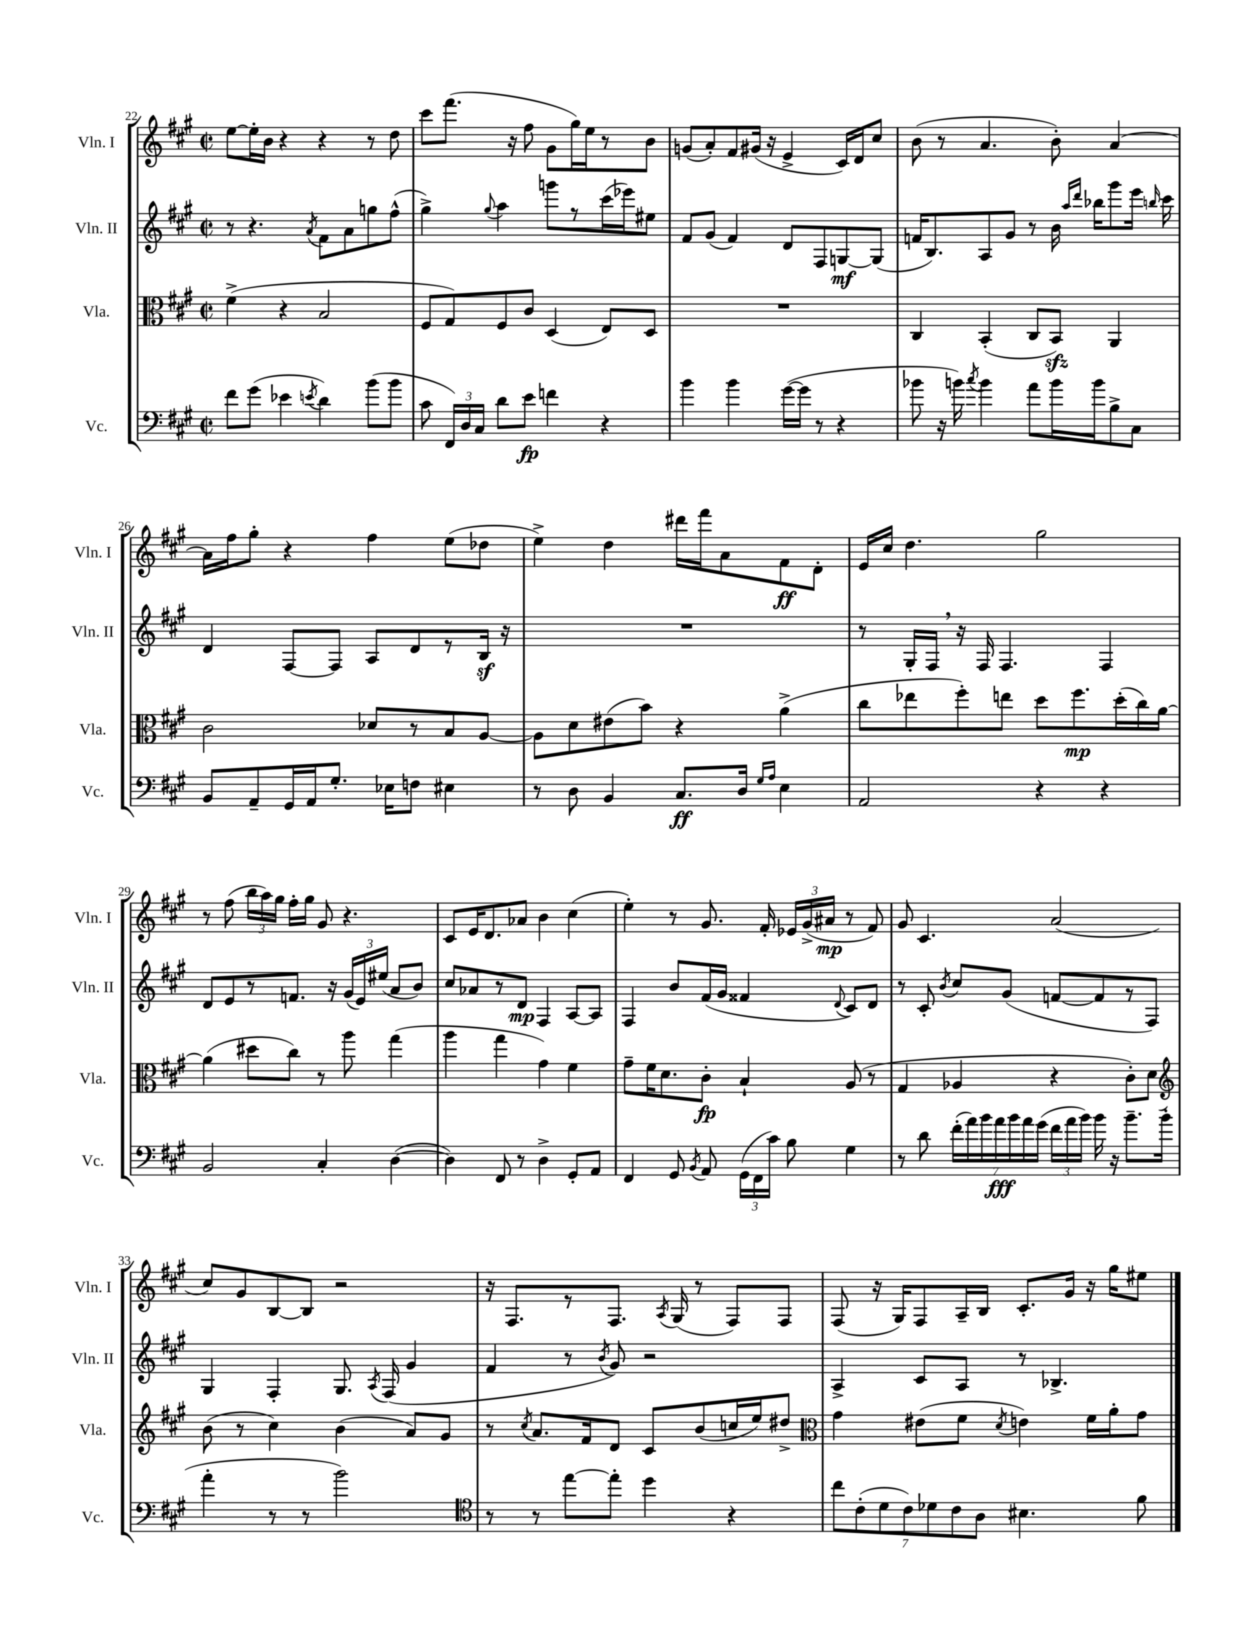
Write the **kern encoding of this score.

**kern	**dynam	**kern	**dynam	**kern	**dynam	**kern	**dynam
*part4	*part4	*part3	*part3	*part2	*part2	*part1	*part1
*staff4	*staff4	*staff3	*staff3	*staff2	*staff2	*staff1	*staff1
*I"Vc.	*	*I"Vla.	*	*I"Vln. II	*	*I"Vln. I	*
*I'Vc.	*	*I'Vla.	*	*I'Vln. II	*	*I'Vln. I	*
*clefF4	*	*clefC3	*	*clefG2	*	*clefG2	*
*k[f#c#g#]	*	*k[f#c#g#]	*	*k[f#c#g#]	*	*k[f#c#g#]	*
*M2/2	*	*M2/2	*	*M2/2	*	*M2/2	*
*met(c|)	*	*met(c|)	*	*met(c|)	*	*met(c|)	*
=22	=22	=22	=22	=22	=22	=22	=22
8f#\L	.	(4f#^\	.	8r	.	[8ee\L	.
(8g#\J	.	.	.	4.r	.	16ee'\L]	.
.	.	.	.	.	.	16b\JJ	.
4e-X\	.	4r	.	.	.	4r	.
8qen/	.	.	.	8qa/	.	.	.
4d\)	.	2B/	.	8f#\L	.	4r	.
.	.	.	.	8a\	.	.	.
(8b\L	.	.	.	8ggn\	.	8r	.
8b\J	.	.	.	(8ff#^^\J	.	8dd\	.
=23	=23	=23	=23	=23	=23	=23	=23
8c#\	.	8F#/L	.	4gg#^\)	.	8ccc#\L	.
24FF#/LL)	.	8G#/)	.	.	.	(8.fff#\J	.
24D/	.	.	.	.	.	.	.
24C#/JJ	.	.	.	.	.	.	.
.	.	.	.	8qqgg#/	.	.	.
8d\L	.	8F#/	.	4aa\	.	.	.
.	.	.	.	.	.	16r	.
8e\J	fp	8c#/J	.	.	.	8ff#\	.
4fn\	.	(4D/	.	8gggn\L	.	8g#\L	.
.	.	.	.	8r	.	16gg#\L)	.
.	.	.	.	.	.	16ee\J	.
4r	.	8E/L)	.	(16ccc#\L	.	8r	.
.	.	.	.	16eee-X\J)	.	.	.
.	.	8D/J	.	8ee#X\J	.	8b\J	.
=24	=24	=24	=24	=24	=24	=24	=24
4b\	.	1r	.	8f#/L	.	(8gn/L	.
.	.	.	.	(8g#/J	.	8a'/)	.
4b\	.	.	.	4f#/)	.	8f#/	.
.	.	.	.	.	.	(16g#X/Jk	.
.	.	.	.	.	.	16r	.
([16g#\LL	.	.	.	8d/L	.	4e^/	.
16g#\JJ]	.	.	.	.	.	.	.
8r	.	.	.	8F#/	.	.	.
4r	.	.	.	[8Gn/	mf	16c#/LL)	.
.	.	.	.	.	.	16d/J	.
.	.	.	.	(8G/J]	.	8cc#/J	.
=25	=25	=25	=25	=25	=25	=25	=25
8b-X\	.	4C#/	.	16fn/KL	.	(8b\	.
.	.	.	.	8.B/)	.	.	.
16r	.	.	.	.	.	8r	.
16bn\)	.	.	.	.	.	.	.
8qcc#/	.	.	.	.	.	.	.
4b\	.	(4BB'/	.	8A/	.	4.a/	.
.	.	.	.	8g#/J	.	.	.
8a\L	.	8C#/L	.	8r	.	.	.
16b\L	.	8BBzz/J)	.	16b\	.	8b'\)	.
.	.	.	.	16qqaa/LL	.	.	.
.	.	.	.	16qqddd/JJ	.	.	.
16b\J	.	.	.	16bb-X\KL	.	.	.
8B^\	.	4AA/	.	8ggg#\	.	[4a/	.
8C#\J	.	.	.	16eee\Jk	.	.	.
.	.	.	.	16qqbbn/	.	.	.
.	.	.	.	16ccc#\	.	.	.
!!LO:LB:g=z
=26	=26	=26	=26	=26	=26	=26	=26
8BB/L	.	2c#\	.	4d/	.	16a\LL]	.
.	.	.	.	.	.	16ff#\J	.
8AA~/	.	.	.	.	.	8gg#'\J	.
16GG#/L	.	.	.	[8F#/L	.	4r	.
16AA/J	.	.	.	.	.	.	.
8.G#'/J	.	.	.	8F#/J]	.	.	.
.	.	8d-X/L	.	8A/L	.	4ff#\	.
16E-X\KL	.	.	.	.	.	.	.
8Fn\J	.	8r	.	8d/	.	.	.
4E#X\	.	8B/	.	8r	.	(8ee\L	.
.	.	[8A/J	.	16Bz/Jk	.	8dd-X\J	.
.	.	.	.	16r	.	.	.
=27	=27	=27	=27	=27	=27	=27	=27
8r	.	8A\L]	.	1r	.	4ee^\)	.
8D\	.	8d\	.	.	.	.	.
4BB/	.	(8e#X\	.	.	.	4dd\	.
.	.	8b\J)	.	.	.	.	.
8.C#/L	ff	4r	.	.	.	16ddd#X\LL	.
.	.	.	.	.	.	16fff#\J	.
.	.	.	.	.	.	8a\	.
16D/Jk	.	.	.	.	.	.	.
16qqG#/LL	.	.	.	.	.	.	.
16qqA/JJ	.	.	.	.	.	.	.
4E\	.	(4a^\	.	.	.	8f#\	ff
.	.	.	.	.	.	8d'\J	.
=28	=28	=28	=28	=28	=28	=28	=28
2AA/	.	8cc#\L	.	8r	.	16e/LL	.
.	.	.	.	.	.	16cc#/JJ	.
.	.	8ee-X\	.	16G#'/LL	.	4.dd\	.
.	.	.	.	16F#,/JJ	.	.	.
.	.	8ff#'\)	.	16r	.	.	.
.	.	.	.	16F#/	.	.	.
.	.	8een\J	.	4.F#/	.	.	.
4r	.	8dd\L	.	.	.	2gg#\	.
.	.	8.ff#\	mp	.	.	.	.
4r	.	.	.	4F#/	.	.	.
.	.	(16dd'\L	.	.	.	.	.
.	.	16cc#\)	.	.	.	.	.
.	.	[16a\JJ	.	.	.	.	.
!!LO:LB:g=z
=29	=29	=29	=29	=29	=29	=29	=29
2BB/	.	(4a\]	.	8d/L	.	8r	.
.	.	.	.	8e/	.	(8ff#\	.
.	.	8dd#X\L	.	8r	.	24bb\LL	.
.	.	.	.	.	.	24aa\)	.
.	.	.	.	.	.	24gg#\JJ	.
.	.	8cc#\J)	.	8.fn/J	.	16ff#'\LL	.
.	.	.	.	.	.	16gg#\JJ	.
4C#'/	.	8r	.	.	.	8g#/	.
.	.	.	.	16r	.	.	.
.	.	8aa\	.	(24g#/LL	.	4.r	.
.	.	.	.	24e/)	.	.	.
.	.	.	.	(24ee#X/JJ	.	.	.
([4D\	.	(4gg#\	.	8a/L	.	.	.
.	.	.	.	8b/J)	.	.	.
=30	=30	=30	=30	=30	=30	=30	=30
4D\])	.	4aa\	.	8cc#/L	.	8c#/L	.
.	.	.	.	8a-X/	.	16e/K	.
.	.	.	.	.	.	8.d/	.
8FF#/	.	4gg#\	.	8r	.	.	.
8r	.	.	.	8d/J	mp	8a-X/J	.
4D^\	.	4g#\)	.	4F#/	.	4b\	.
8GG#'/L	.	4f#\	.	[8A/L	.	(4cc#\	.
8AA/J	.	.	.	8A/J]	.	.	.
=31	=31	=31	=31	=31	=31	=31	=31
4FF#/	.	8g#~\L	.	4F#/	.	4ee'\)	.
.	.	16f#\K	.	.	.	.	.
.	.	8.d\	.	.	.	.	.
8GG#/	.	.	.	8b/L	.	8r	.
8qBB/	.	.	.	.	.	.	.
8AA/	.	8c#'\J	fp	(16f#/L	.	8.g#/	.
.	.	.	.	16g#/JJ	.	.	.
(24GG#\LL	.	4B`/	.	4f##X/	.	.	.
24FF#\	.	.	.	.	.	.	.
.	.	.	.	.	.	16f#'/	.
24c#\JJ)	.	.	.	.	.	.	.
8B\	.	.	.	.	.	24e-X/LL	.
.	.	.	.	.	.	(24g#^/	.
.	.	.	.	.	.	24a#X/JJ	mp
.	.	.	.	8qqd/	.	.	.
4G#\	.	(8A/	.	8c#/L)	.	8r	.
.	.	8r	.	8d/J	.	8f#/)	.
=32	=32	=32	=32	=32	=32	=32	=32
8r	.	4G#/	.	8r	.	8g#/	.
8d\	.	.	.	8c#'/	.	4.c#/	.
.	.	.	.	8qb/	.	.	.
(28f#'\LL	.	4A-X/	.	8cc#/L	.	.	.
28a\)	.	.	.	.	.	.	.
28b\	.	.	.	.	.	.	.
28a\	fff	.	.	.	.	.	.
.	.	.	.	(8g#/J	.	.	.
28b\	.	.	.	.	.	.	.
28a\	.	.	.	.	.	.	.
(28g#\JJ	.	.	.	.	.	.	.
24f#\LL	.	4r	.	[8fn/L	.	(2a/	.
24a\	.	.	.	.	.	.	.
24b\JJ)	.	.	.	.	.	.	.
16b\	.	.	.	8f/]	.	.	.
16r	.	.	.	.	.	.	.
8.b~\L	.	8c#'\L)	.	8r	.	.	.
.	.	8d\J	.	8F#/J)	.	.	.
(16b'\Jk	.	.	.	.	.	.	.
!!LO:LB:g=z
=33	=33	=33	=33	=33	=33	=33	=33
*	*	*clefG2	*	*	*	*	*
4a'\	.	(8b\	.	4G#/	.	8cc#/L)	.
.	.	8r	.	.	.	8g#/	.
8r	.	4cc#\)	.	4F#'/	.	[8B/	.
8r	.	.	.	.	.	8B/J]	.
2b\)	.	(4b\	.	8.G#/	.	2r	.
.	.	.	.	8qA/	.	.	.
.	.	.	.	(16F#/	.	.	.
.	.	8a/L)	.	4g#/	.	.	.
.	.	8g#/J	.	.	.	.	.
=34	=34	=34	=34	=34	=34	=34	=34
*clefC4	*	*	*	*	*	*	*
8r	.	8r	.	4f#/	.	16r	.
.	.	.	.	.	.	8.F#/L	.
.	.	8qcc#/	.	.	.	.	.
8r	.	8.a/L	.	.	.	.	.
[8ee\L	.	.	.	8r	.	8r	.
.	.	16f#/k	.	.	.	.	.
.	.	.	.	8qb/	.	.	.
8ee'\J]	.	8d/J	.	8g#/)	.	8.F#/J	.
4dd\	.	8c#/L	.	2r	.	.	.
.	.	.	.	.	.	8qA/	.
.	.	.	.	.	.	(16G#/	.
.	.	(8b/	.	.	.	8r	.
4r	.	16ccn/L	.	.	.	8F#/L)	.
.	.	16ee/J)	.	.	.	.	.
.	.	8dd#X^/J	.	.	.	8F#/J	.
=35	=35	=35	=35	=35	=35	=35	=35
*	*	*clefC3	*	*	*	*	*
14cc#\L	.	4g#\	.	4A^/	.	(8F#/	.
(14c#'\	.	.	.	.	.	.	.
.	.	.	.	.	.	16r	.
14d\	.	.	.	.	.	.	.
.	.	.	.	.	.	16G#/KL)	.
14c#\)	.	.	.	.	.	.	.
.	.	(8e#X\L	.	8c#/L	.	8F#/	.
14d-X\	.	.	.	.	.	.	.
14c#\	.	.	.	.	.	.	.
.	.	8f#\J	.	8A/J	.	16A~/L	.
14A\J	.	.	.	.	.	.	.
.	.	.	.	.	.	16B/JJ	.
.	.	8qd/	.	.	.	.	.
4.B#X\	.	4en\)	.	8r	.	8.c#'/L	.
.	.	.	.	4.B-X^/	.	.	.
.	.	.	.	.	.	16g#/Jk	.
.	.	16f#\LL	.	.	.	16r	.
.	.	16a'\J	.	.	.	16gg#\KL	.
8f#\	.	8g#\J	.	.	.	8ee#X\J	.
==	==	==	==	==	==	==	==
*-	*-	*-	*-	*-	*-	*-	*-
